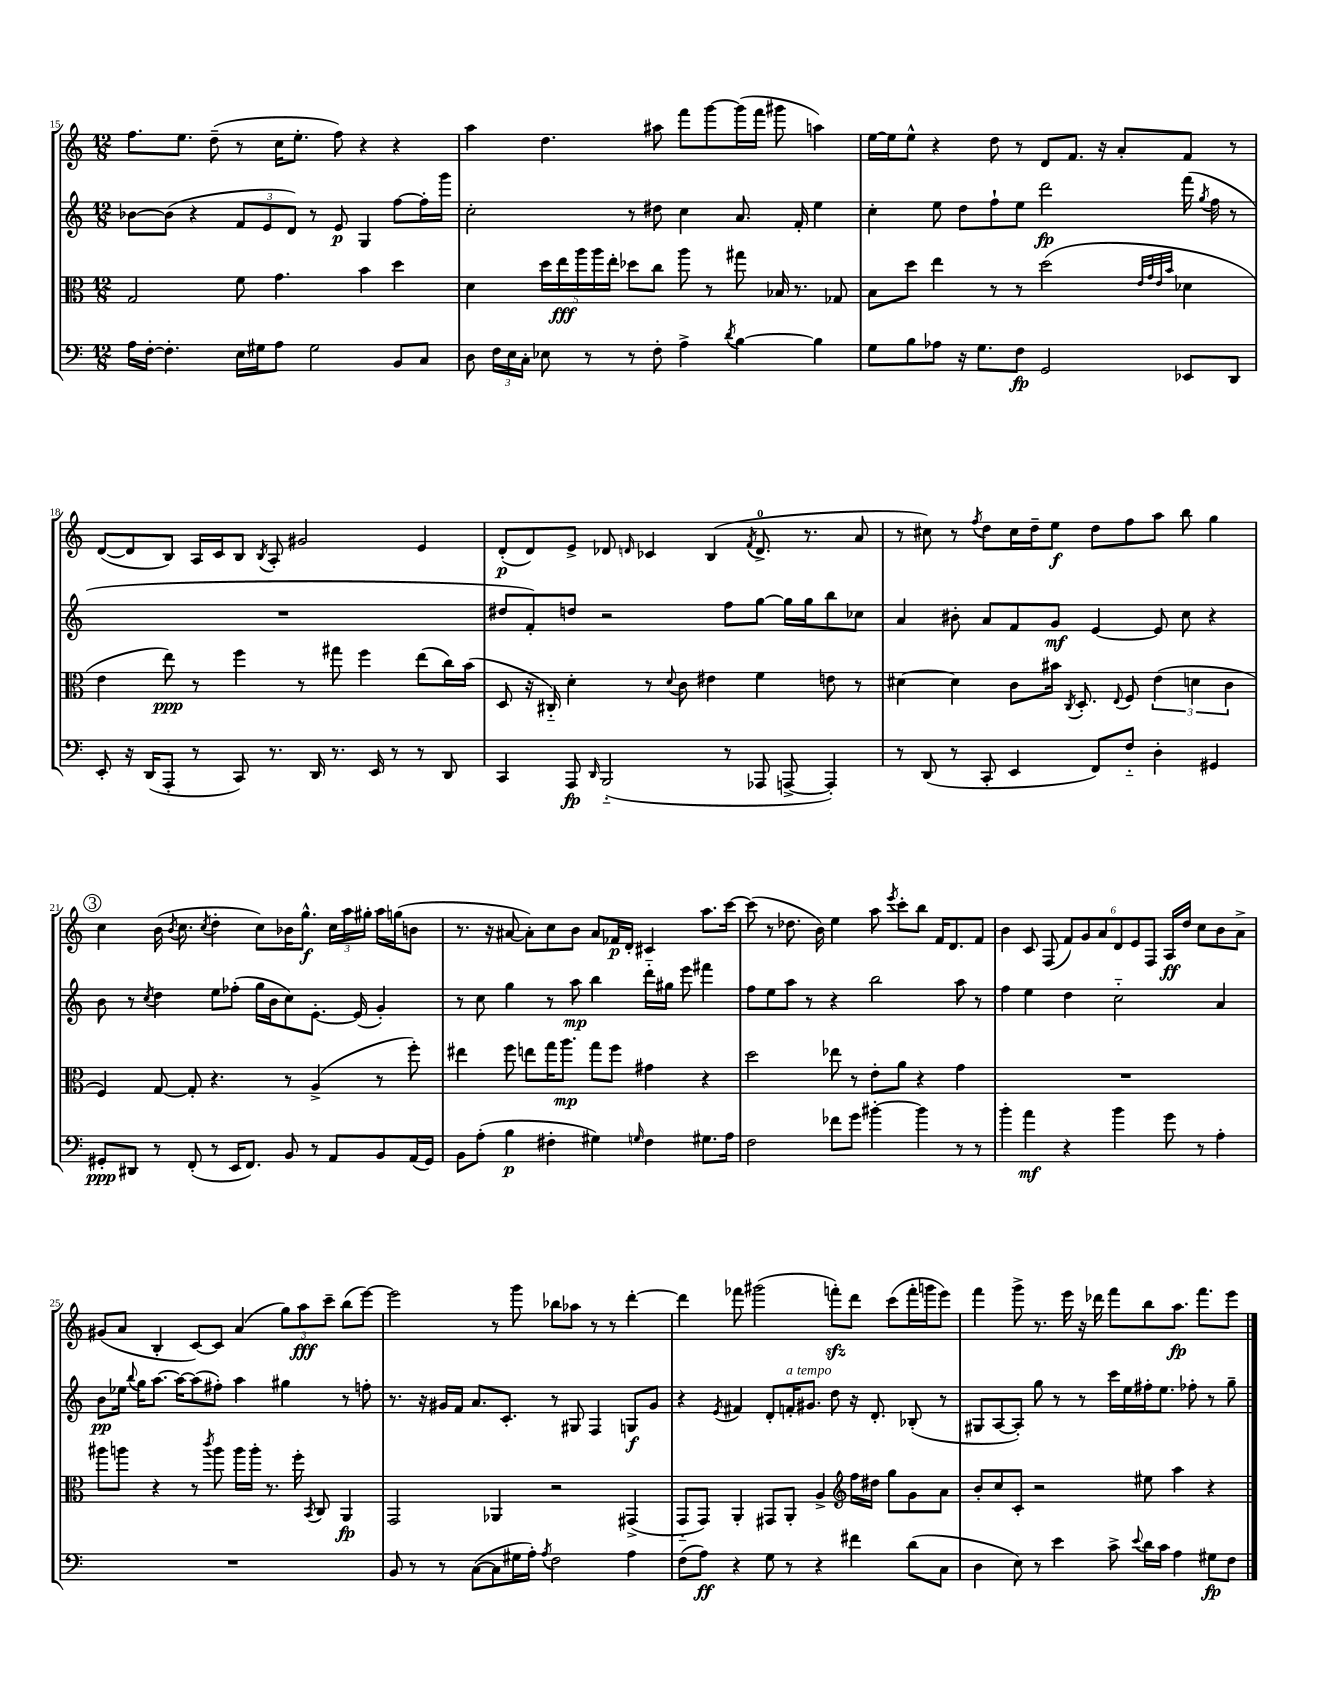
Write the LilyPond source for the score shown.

<<
\new StaffGroup <<
\new Staff = "s0" {
    \clef treble \key c \major \numericTimeSignature \time 12/8
    \autoBeamOff f''8.[ e''8.] d''8--( r8 c''16[ e''8.]-. f''8) r4 r4 |
    a''4 d''4. ais''8 f'''8[ g'''8~ g'''16( f'''16] gis'''8 a''4) |
    e''16[~ e''16 e''8]-^ r4 d''8 r8 d'8[ f'8.] r16 a'8[-. f'8] r8 |
    d'8[~( d'8 b8]) a16[ c'16 b8] \acciaccatura { b8 } a8-. gis'2 e'4 |
    d'8[-.\p( d'8) e'8]-> des'8 \grace { d'16 } ces'4 b4( \acciaccatura { f'8 } d'8.-0-> r8. a'8 |
    r8 cis''8) r8 \acciaccatura { f''8 } d''8[ cis''16 d''16-- e''8]\f d''8[ f''8 a''8] b''8 g''4 |
    \mark \markup { \circle "3" } c''4 b'16( \acciaccatura { b'8 } c''8. \acciaccatura { c''8 } d''4-. c''8[) bes'16 g''8.]-^\f \tuplet 3/2 { c''16[ a''16 gis''16]-. } a''16[ g''16( b'8] |
    r8. r16 ais'8~ ais'8[-.) c''8 b'8] ais'8[ fes'16\p d'16]-. cis'4 a''8.[ c'''16]~ |
    c'''8( r8 des''8. b'16) e''4 a''8 \acciaccatura { e'''8 } c'''8[-. b''8] f'16[ d'8. f'8] |
    b'4 c'8 f8( \tuplet 6/4 { f'8[) g'8 a'8 d'8 e'8 f8] } a16[\ff d''16] c''8[ b'8 a'8]-> |
    gis'8[( a'8] b4-. c'8[~) c'8] a'4( \tuplet 3/2 { g''8[) a''8\fff c'''8]-- } b''8[( e'''8]~) |
    e'''2 r8 g'''8 bes''8[ aes''8] r8 r8 d'''4~-. |
    d'''4 fes'''8 gis'''2( f'''8[-.\sfz) d'''8] c'''8[( f'''16-. g'''16 e'''8]) |
    f'''4 g'''8-> r8. e'''16 r16 des'''16 f'''8[ b''8 a''8.]\fp f'''8.[ e'''8] \bar "|." |
}
\new Staff = "s1" {
    \clef treble \key c \major \numericTimeSignature \time 12/8
    \autoBeamOff bes'8[~ bes'8]( r4 \tuplet 3/2 { f'8[ e'8 d'8]) } r8 e'8\p g4 f''8[~ f''16-. g'''16] |
    c''2-. r8 dis''8 c''4 a'8. f'16-. e''4 |
    c''4-. e''8 d''8[ f''8-! e''8] d'''2\fp f'''16( \acciaccatura { g''8 } f''16 r8 |
    R1. |
    dis''8[ f'8-.) d''8] r2 f''8[ g''8]~ g''16[ g''16 b''8 ces''8] |
    a'4 bis'8-. a'8[ f'8 g'8]\mf e'4~ e'8 c''8 r4 |
    \mark \markup { \circle "3" } b'8 r8 \acciaccatura { c''8 } d''4 e''8[ fes''8]-.( g''16[ b'16 c''8) e'8.]~-. e'16( g'4-.) |
    r8 c''8 g''4 r8 a''8\mp b''4 d'''16[-_ gis''16] e'''8 fis'''4 |
    f''8[ e''8 a''8] r8 r4 b''2 a''8 r8 |
    f''4 e''4 d''4 c''2-_ a'4 |
    b'8[\pp ees''16] \appoggiatura { b''8 } g''16[ a''8.]~ a''16[~ a''8( fis''8]-.) a''4 gis''4 r8 f''8-. |
    r8. r16 gis'16[ f'16] a'8.[ c'8.]-. r8 gis8 f4 g8[\f gis'8] |
    r4 \acciaccatura { e'8 } fis'4 d'8[-. f'16-.^\markup { \italic "a tempo" } gis'8.] d''8 r16 d'8.-. bes8-.( r8 |
    gis8[ a8~ a8]-.) g''8 r8 r8 c'''16[ e''16 fis''16-. e''8.] fes''8-. r8 g''8-- \bar "|." |
}
\new Staff = "s2" {
    \clef alto \key c \major \numericTimeSignature \time 12/8
    \autoBeamOff g2 f'8 g'4. b'4 d''4 |
    d'4 \tuplet 5/4 { d''16[ e''16\fff a''16 a''16 e''16]-. } des''8[ c''8] a''8 r8 gis''8 bes16 r8. ges8 |
    b8[ d''8] e''4 r8 r8 d''2( \grace { e'32[ g'32 e'32 b'32] } des'4 |
    e'4 e''8\ppp) r8 f''4 r8 gis''8 f''4 e''8[( c''16) b'16]( |
    d8 r16 cis16-_) d'4-. r8 \appoggiatura { d'8 } c'8 eis'4 f'4 e'8 r8 |
    dis'4~ dis'4 c'8[ bis'16] \acciaccatura { c8 } d8.-. \appoggiatura { e8 } f8 \tuplet 3/2 { e'4( d'4 c'4 } |
    \mark \markup { \circle "3" } f4) g8~ g8-. r4. r8 a4->( r8 f''8-.) |
    eis''4 f''8 e''8[ g''16 a''8.]\mp g''8[ f''8] gis'4 r4 |
    d''2 ees''8 r8 e'8[-. a'8] r4 g'4 |
    R1. |
    ais''8[ a''8] r4 r8 \acciaccatura { c'''8 } a''8 a''16[ a''16]-. r8. f''16-. \acciaccatura { b,8 } c8 a,4\fp |
    g,2 aes,4 r2 gis,4->( |
    g,8[-_ g,8]) a,4-. gis,8[ a,8]-. a4-> \clef treble f''16[ dis''16] g''8[ g'8 a'8] |
    b'8[-. c''8 c'8]-. r2 eis''8 a''4 r4 \bar "|." |
}
\new Staff = "s3" {
    \clef bass \key c \major \numericTimeSignature \time 12/8
    \autoBeamOff a16[ f16]~-. f4.-. e16[ gis16 a8] gis2 b,8[ c8] |
    d8 \tuplet 3/2 { f16[ e16 c16]-. } ees8 r8 r8 f8-. a4-> \acciaccatura { d'8 } b4~ b4 |
    g8[ b8 aes8] r16 g8.[ f8]\fp g,2 ees,8[ d,8] |
    e,8-. r16 d,16[( a,,8]-. r8 c,8) r8. d,16 r8. e,16 r8 r8 d,8 |
    c,4 a,,8\fp \grace { d,16 } b,,2-_( r8 aes,,8 a,,8~-> a,,4-.) |
    r8 d,8( r8 c,8-. e,4 f,8[) f8]-_ d4-. gis,4 |
    \mark \markup { \circle "3" } gis,8[-.\ppp dis,8] r8 f,8-.( r8 e,16[ f,8.]) b,8 r8 a,8[ b,8 a,16( gis,16]) |
    b,8[ a8]-.( b4\p fis4-. gis4) \grace { g16 } fis4 gis8.[ a16] |
    f2 fes'8[ g'8] bis'4~-. bis'4 r8 r8 |
    b'4-. a'4\mf r4 b'4 g'8 r8 a4-. |
    R1. |
    b,8 r8 r8 c8[~( c8 gis16 a16]-.) \acciaccatura { a8 } f2 a4 |
    f8[( a8]\ff) r4 g8 r8 r4 fis'4 d'8[( c8] |
    d4 e8) r8 e'4 c'8-> \appoggiatura { e'8 } d'16[ c'16] a4 gis8[\fp f8] \bar "|." |
}
>>
>>
\layout { \context { \Score currentBarNumber = #15 } }
